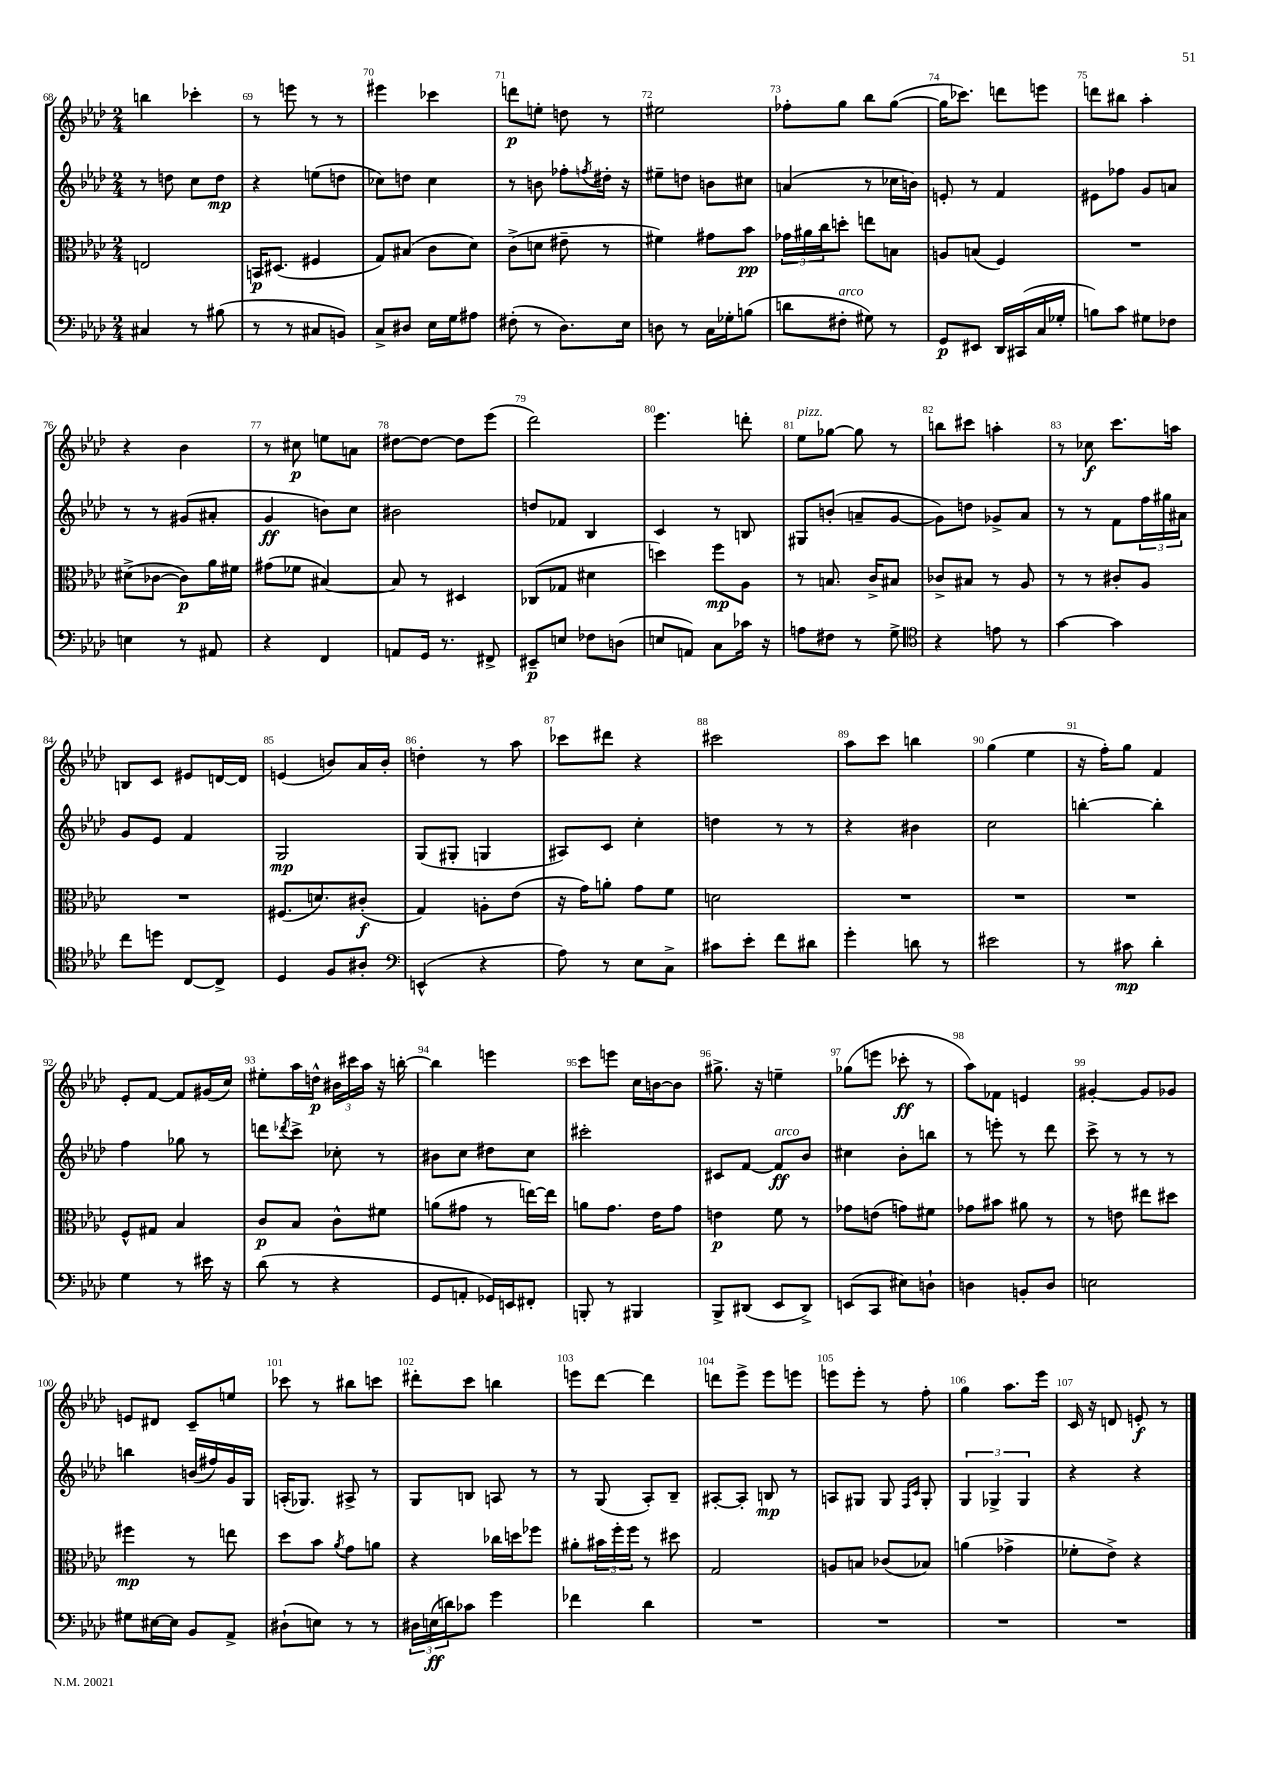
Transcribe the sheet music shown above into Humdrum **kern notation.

**kern	**kern	**kern	**kern
*staff4	*staff3	*staff2	*staff1
*clefF4	*clefC3	*clefG2	*clefG2
*k[b-e-a-d-]	*k[b-e-a-d-]	*k[b-e-a-d-]	*k[b-e-a-d-]
*M2/4	*M2/4	*M2/4	*M2/4
4C#	2E	8r	4bb
.	.	8dd	.
8r	.	8cc	4ccc-'
(8B#	.	8dd	.
=	=	=	=
8r	16BB	4r	8r
.	(8.D#	.	.
8r	.	.	8eee
8C#	4F#	(8ee	8r
8BB)	.	8dd	8r
=	=	=	=
8C^	8G)	8cc-)	4eee#
8D#	(8B#	8dd	.
16E-	8c	4cc-	4ccc-
16G	.	.	.
8A#	8d-)	.	.
=	=	=	=
(8F#'	(8c^	8r	8ddd
8r	8d	8b	8ee'
8.D-)	8e#~	8ff-'	8dd
.	.	8qff	.
.	8r	16dd#'	8r
16E-	.	16r	.
=	=	=	=
8D	4f#)	8ee#~	2ee#
8r	.	8dd	.
16C	8g#	8b	.
16G-'	.	.	.
(8B	8b-	8cc#	.
=	=	=	=
8d	24g-	(4a	8ff-'
.	24a#	.	.
.	24cc	.	.
8F#'	8dd'	.	8gg
8G#)	8ee	8r	8bb-
8r	8B	16cc-	([8gg
.	.	16b)	.
=	=	=	=
8GG	8A	8e'	16gg]
.	.	.	8.ccc-)
8EE#	(8B	8r	.
16DD-	4F)	4f	8ddd
(16CC#	.	.	.
16C	.	.	8eee
16G-'	.	.	.
=	=	=	=
8B)	2r	8e#	8ddd
8c	.	8ff-	8bb#
8G#	.	8g	4aa-'
8F-	.	8a	.
=	=	=	=
4E	(8d#^	8r	4r
.	[8c-	8r	.
8r	8c-])	(8g#	4b-
8AA#	16a-	8a#'	.
.	16f#	.	.
=	=	=	=
4r	(8g#	4g	8r
.	8f-	.	8cc#
4FF	[4B#)	8b)	8ee
.	.	8cc	8a
=	=	=	=
8AA	8B#]	2b#	[8dd#
16GG	8r	.	8dd#_
8.r	.	.	.
.	4D#	.	8dd#]
8FF#^	.	.	(8eee-
=	=	=	=
8EE#~	(8C-	8dd	2ddd-)
8E	8G-	8f-	.
8F-	4d#	4B-	.
(8D	.	.	.
=	=	=	=
8E	4dd)	4c	4.eee-
8AA)	.	.	.
8C	8ff	8r	.
16c-	8A-	8B	8ddd'
16r	.	.	.
=	=	=	=
8A	8r	8G#	8ee-
8F#	8.B	(8b'	[8gg-
8r	.	8a~	8gg-]
.	16c^	.	.
8G^	8B#	[8g	8r
=	=	=	=
*clefC4	*	*	*
4r	8c-^	8g])	8bb
.	8B#	8dd	8ccc#
8e	8r	8g-^	4aa'
8r	8A-	8a-	.
=	=	=	=
[4g	8r	8r	8r
.	8r	8r	8cc-
4g]	8c#'	8f	8.ccc
.	8A-	24ff	.
.	.	24gg#	.
.	.	.	16aa
.	.	24a#	.
=	=	=	=
8cc	2r	8g	8B
8dd	.	8e-	8c
[8C	.	4f	8e#
8C^]	.	.	[16d
.	.	.	16d]
=	=	=	=
4D-	(8.F#	2G	(4e
.	8.d)	.	.
8F	.	.	8b)
8A#'	(8c#'	.	16a-
.	.	.	16b'
=	=	=	=
*clefF4	*	*	*
(4EE^^	4G)	(8G	4dd'
.	.	8G#'	.
4r	8A'	4G	8r
.	(8e-	.	8aa-
=	=	=	=
8A-)	16r	8A#)	8ccc-
.	16g)	.	.
8r	8a'	8c	8ddd#
8E-	8g	4cc'	4r
8C^	8f	.	.
=	=	=	=
8c#	2d	4dd	2ccc#
8e-'	.	.	.
8f	.	8r	.
8d#	.	8r	.
=	=	=	=
4g'	2r	4r	8aa-
.	.	.	8ccc
8d	.	4b#	4bb
8r	.	.	.
=	=	=	=
2e#	2r	2cc	(4gg
.	.	.	4ee-
=	=	=	=
8r	2r	[4bb'	16r
.	.	.	16ff')
8c#	.	.	8gg
4d-'	.	4bb']	4f
=	=	=	=
4G	8F^^	4ff	8e-'
.	8G#	.	[8f
8r	4B-	8gg-	8f]
16e#	.	8r	(16g#
16r	.	.	16cc)
=	=	=	=
(8d-	8c	8ddd	8ee#'
.	.	8qddd-	.
8r	8B-	8ccc^	16aa-
.	.	.	16dd^^
4r	8c^^	8cc-'	24b#
.	.	.	24ccc#
.	.	.	24aa-
.	8f#	8r	16r
.	.	.	[16bb'
=	=	=	=
8GG	(8a	8b#	4bb]
8AA'	8g#	8cc	.
16GG-)	8r	8dd#	4eee
16EE	.	.	.
8FF#'	[16ee)	8cc	.
.	16ee]	.	.
=	=	=	=
8BBB'	8a	2ccc#'	8ccc
8r	8.g	.	8eee
4BBB#	.	.	16cc
.	16e-	.	[16b
.	8g	.	8b]
=	=	=	=
8BBB-^	4e	8c#	8.gg#^
(8DD#	.	[8f	.
.	.	.	16r
8EE-	8f	8f]	4ee~
8DD#^)	8r	8b-	.
=	=	=	=
(8EE	8g-	4cc#	(8gg-
8CC	(8e	.	8eee
8E#)	8g)	8b-'	8ccc-'
8D`	8f#	8bb	8r
=	=	=	=
4D	8g-	8r	8aa-)
.	8b#	8eee'	8f-
8BB'	8a#	8r	4e
8D	8r	8ddd-	.
=	=	=	=
2E	8r	8ccc^	[4g#'
.	8e	8r	.
.	8ee#	8r	8g#]
.	8dd#	8r	8g-
=	=	=	=
8G#	4ff#	4bb	8e
[16E#	.	.	8d#
16E#]	.	.	.
8BB-	8r	(16b	8c~
.	.	16ff#)	.
8AA-^	8ee	16g	8ee
.	.	16G	.
=	=	=	=
(8D#`	8dd-	(16A'	8ccc-
.	.	8.G-)	.
8E)	8b-	.	8r
.	8qa-	.	.
8r	8g	8A#^	8bb#
8r	8a	8r	8ccc
=	=	=	=
24D#	4r	8G	8ddd#'
(24E	.	.	.
24d)	.	.	.
8c-	.	8B	8ccc
4g	16cc-	8A	4bb
.	16dd	.	.
.	8ff-	8r	.
=	=	=	=
4f-	8a#'	8r	8eee
.	24b#	(8G	[8ddd-
.	24ff'	.	.
.	24ff	.	.
4d-	8r	8A-')	4ddd-]
.	8dd#	8B-~	.
=	=	=	=
2r	2G	[8A#'	8ddd
.	.	8A#']	8eee-^
.	.	8B	8eee-
.	.	8r	8eee
=	=	=	=
2r	8A	8A	8eee
.	8B	8G#	8eee'
.	(8c-	8G#	8r
.	.	16qqF	.
.	.	16qqc	.
.	8B-)	8G#'	8ff'
=	=	=	=
2r	(4a	6G	4gg
.	.	6G-^	.
.	4g-^	.	8.aa-
.	.	6G-	.
.	.	.	16eee-
=	=	=	=
2r	8f-'	4r	16c
.	.	.	16r
.	8e-^)	.	8d
.	4r	4r	8e'
.	.	.	8r
==	==	==	==
*-	*-	*-	*-
